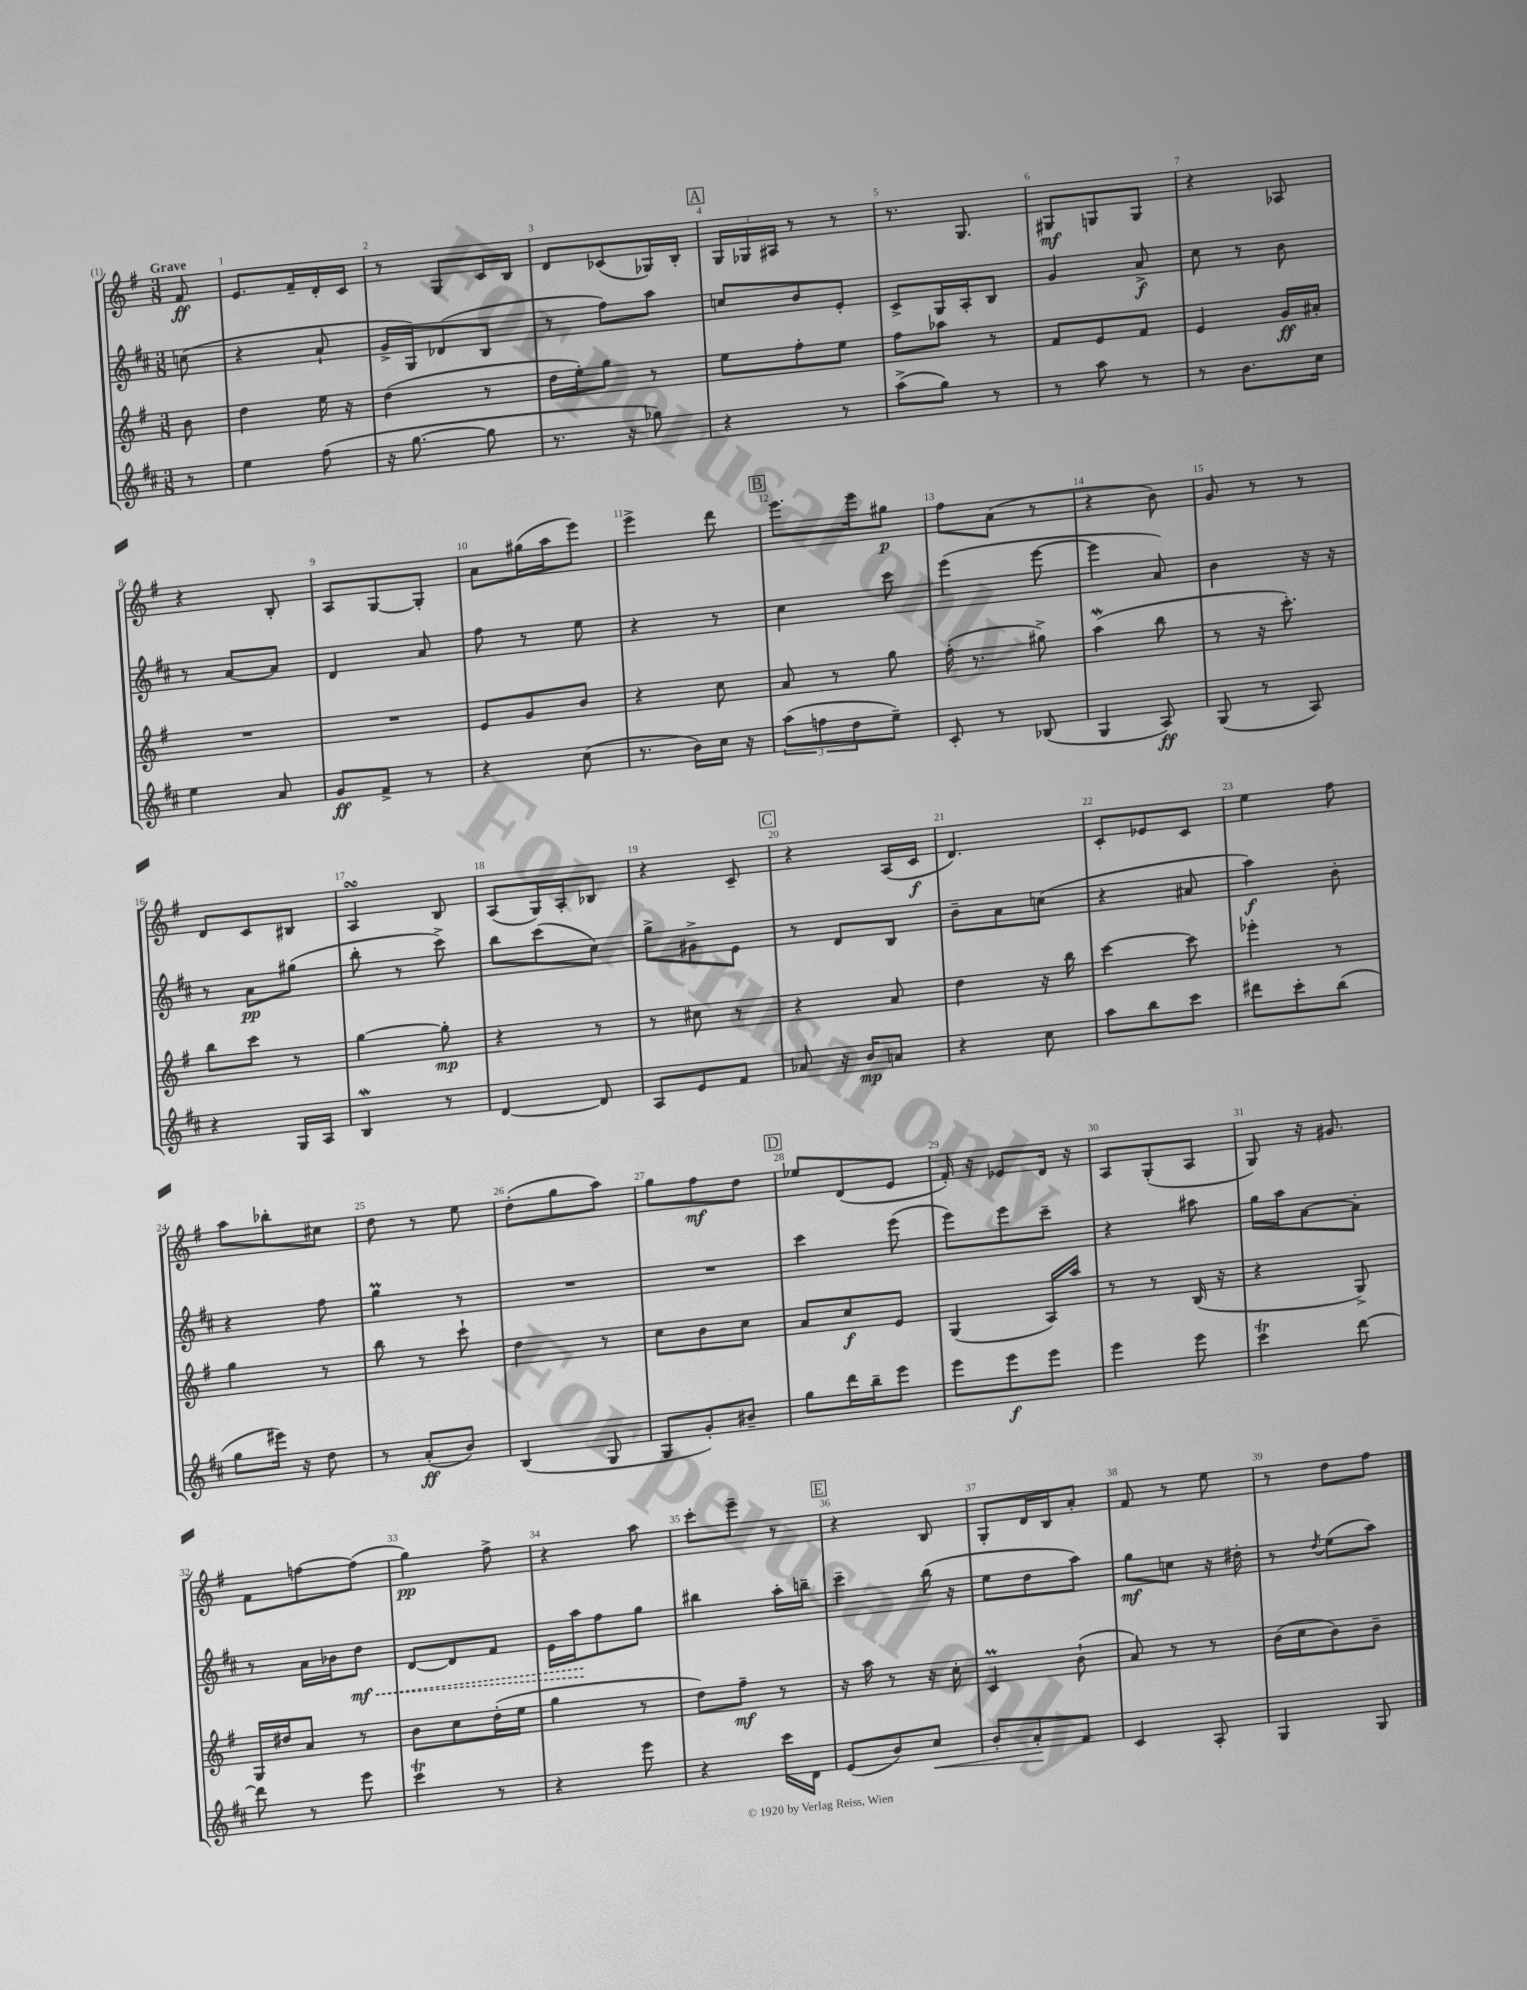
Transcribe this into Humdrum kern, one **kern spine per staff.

**kern	**kern	**kern	**kern
*staff4	*staff3	*staff2	*staff1
*clefG2	*clefG2	*clefG2	*clefG2
*k[f#c#]	*k[f#]	*k[f#c#]	*k[f#]
*M3/8	*M3/8	*M3/8	*M3/8
8r	8b\	(8cc\	8f#/
=	=	=	=
4ee\	4dd\	4r	8.e/L
.	.	.	16f#~/L
(8ff#\	16ee\	8a`/	16d'/
.	16r	.	16c/JJ
=	=	=	=
16r	(4dd\	16g^/LL	8r
[8.gg\	.	16G/J)	.
.	.	(8d-/	8G/L
8gg\]	8r	8B/J	16c/L
.	.	.	16B/JJ
=	=	=	=
8.r	16dd\LL	8r	8d/L
.	16ee'\J)	.	.
.	8gg\J	8ff#\L)	(8c-/
16r	.	.	.
8gg-\)	8r	8aa\J	16G-/L)
.	.	.	16B'/JJ
=	=	=	=
4r	8ee\L	8cc/L	24G/LL
.	.	.	24G-/
.	.	.	24A#/JJ
.	8ff#'\	8b/	8r
8r	8ee\J	8e'/J	8r
=	=	=	=
(8aa^\L	8ff#\L	8c#^/L	8.r
8gg\J)	8aa-\J	16G/L	.
.	.	16A'/J	8.G/
8r	8r	8B/J	.
=	=	=	=
8r	8f#/L	4g/	8G#/L
8aa\	8e/	.	8G/
8r	8f#/J	8a^/	8G/J
=	=	=	=
8r	4e/	8cc#\	4r
8.b\L	.	8r	.
.	16g/LL	8b\	8A-/
16cc#\Jk	16a#'/JJ	.	.
=	=	=	=
4ee\	4.r	8r	4r
.	.	[8a/L	.
8a/	.	8a/]J	8B'/
=	=	=	=
8g/L	4.r	4d/	8A/L
8f#^/J	.	.	[8G/
8r	.	8a/	8G'/]J
=	=	=	=
4r	8e/L	8ff#\	8a\L
.	8g/	8r	(16gg#\L
.	.	.	16aa\J
(8cc#\	8b/J	8ee\	8eee\J)
=	=	=	=
8.r	4r	4r	4eee^\
16b\LL)	.	.	.
16cc#\JJ	8cc\	8r	8ddd\
16r	.	.	.
=	=	=	=
(12aa\L	8a/	4cc#\	8.eee\L
12ff\	.	.	.
.	8r	.	.
12dd\	.	.	.
.	.	.	16eee\k
8ee~\J)	8gg\	8ccc#\	8gg#\J
=	=	=	=
8c#'/	(16ff#'\	(4eee\	8ff#\L
.	8.r	.	.
8r	.	.	(8a\J
(8B-/	8gg#^\)	[8eee\	8r
=	=	=	=
4G/	(4aa\	4eee\]	4r
8A/)	8bb\	8a/)	8b\)
=	=	=	=
(8G/	8r	4b\	8g/
8r	16r	.	8r
.	8.ccc'\)	.	.
8A/)	.	16r	8r
.	.	16r	.
=	=	=	=
4r	8bb\L	8r	8d/L
.	8ccc\J	8a\L	8c/
16G/LL	8r	(8gg#\J	8B#/J
16A/JJ	.	.	.
=	=	=	=
4B/	[4gg\	8bb'\	4A/
.	.	8r	.
8r	8gg'\]	8ccc#^\)	8B/
=	=	=	=
[4d/	4r	8bb\L	(8A/L
.	.	(8ccc#\	16G/L)
.	.	.	16A'/J
8d/]	8r	8cc#\J)	8B-/J
=	=	=	=
8A/L	8r	8gg^\L	4r
8e/	8cc#\	8g#^\	.
8f#/J	8r	8e\J	8c~/
=	=	=	=
8a-/	4r	8r	4r
16r	.	8d/L	.
16b/LK	.	.	.
8a/J	8a/	8B/J	(16A/LL
.	.	.	16c/JJ
=	=	=	=
4r	4dd\	8b~\L	4.d/)
.	.	8a\	.
8cc#\	16r	(8cc\J	.
.	16bb\	.	.
=	=	=	=
8aa\L	[4ccc\	4r	8c'/L
8bb\	.	.	8e-/
8ccc#\J	8ccc\]	8a#/	8c/J
=	=	=	=
8ddd#\L	4eee-'\	4aa\)	4ee\
8ccc#'\	.	.	.
(8bb\J	8r	8b'\	8ff#\
=	=	=	=
8gg\L	4gg\	4r	8aa\L
16eee#\Jk)	.	.	8bb-'\
16r	.	.	.
8dd\	8r	8ff#\	8cc#\J
=	=	=	=
8r	8bb\	4gg\	8dd\
(8a'/L	8r	.	8r
8b/J)	8ccc`\	8r	8ee\
=	=	=	=
(4B/	4dd\	4.r	(8dd'\L
.	.	.	8gg\
8G/	8r	.	8aa\J)
=	=	=	=
8G/L	8cc\L	4.r	8gg\L
8g'/)	8b\	.	8ff#\
8b#~/J	8cc\J	.	8dd\J
=	=	=	=
8gg\L	8a/L	4ccc#\	8ee-/L
16ddd\L	8cc/	.	(8d/
16bb~\J	.	.	.
8eee\J	8e/J	(8eee\	8e/J
=	=	=	=
8eee\L	(4G/	8eee\L)	16f#'/)
.	.	.	16r
8eee\	.	8eee\	8e-/L
8eee\J	16A/LL)	8ccc#~\J	16d/Jk
.	16aa/JJ	.	16r
=	=	=	=
4eee\	8r	4r	8A/L
.	8r	.	(8G'/
8eee\	(16B/	8aa#\	8A/J
.	16r	.	.
=	=	=	=
4ccc#\	4r	16gg\LL	8G/)
.	.	16aa\J	.
.	.	[8a\	16r
.	.	.	8.g#/
[8ddd\	8G^/)	8a'\]J	.
=	=	=	=
8ddd\]	16G/LL	8r	8f#\L
.	16dd#/J	.	.
8r	8a/J	16a\LL	[8ff\
.	.	16b-\J	.
8eee\	8r	8dd\J	(8ff\]J
=	=	=	=
4ccc#\	8b\L	[8d/L	4gg\)
.	8cc\	8d/]	.
8r	(16dd'\L	8f#/J	8ff#^\
.	16ee\JJ	.	.
=	=	=	=
4r	4gg\	16e\LL	4r
.	.	16aa\J	.
.	.	8ff#\	.
8eee\	8r	8gg\J	8aa\
=	=	=	=
4r	8dd\L)	4bb#\	8ccc'\L
.	8ff#~\J	.	8eee~\J
16ccc#\LL	8r	16aa'\LL	8r
16d\JJ	.	16bb~\JJ	.
=	=	=	=
(8e/L	16r	4ccc#~\	4r
.	16aa\	.	.
8b/)	8r	.	.
8cc#/J	16r	(16bb\	8B/
.	16cc'\	16r	.
=	=	=	=
8b'/L	4c/	8ee\L	8G'/L
8a'/	.	8dd\	16d/L
.	.	.	16B/J
8f#/J	(8b`\	8aa\J)	8a'/J
=	=	=	=
4c#/	8a/)	8gg\L	8f#/
.	8r	8cc\J	8r
8A'/	8r	16r	8ee\
.	.	16dd#'\	.
=	=	=	=
4G/	(16b\LL	8r	8r
.	16cc\J	.	.
.	.	8qdd/	.
.	8b\)	(8ee\L	8dd\L
8G/	8b~\J	8aa\J)	8ff#\J
==	==	==	==
*-	*-	*-	*-
